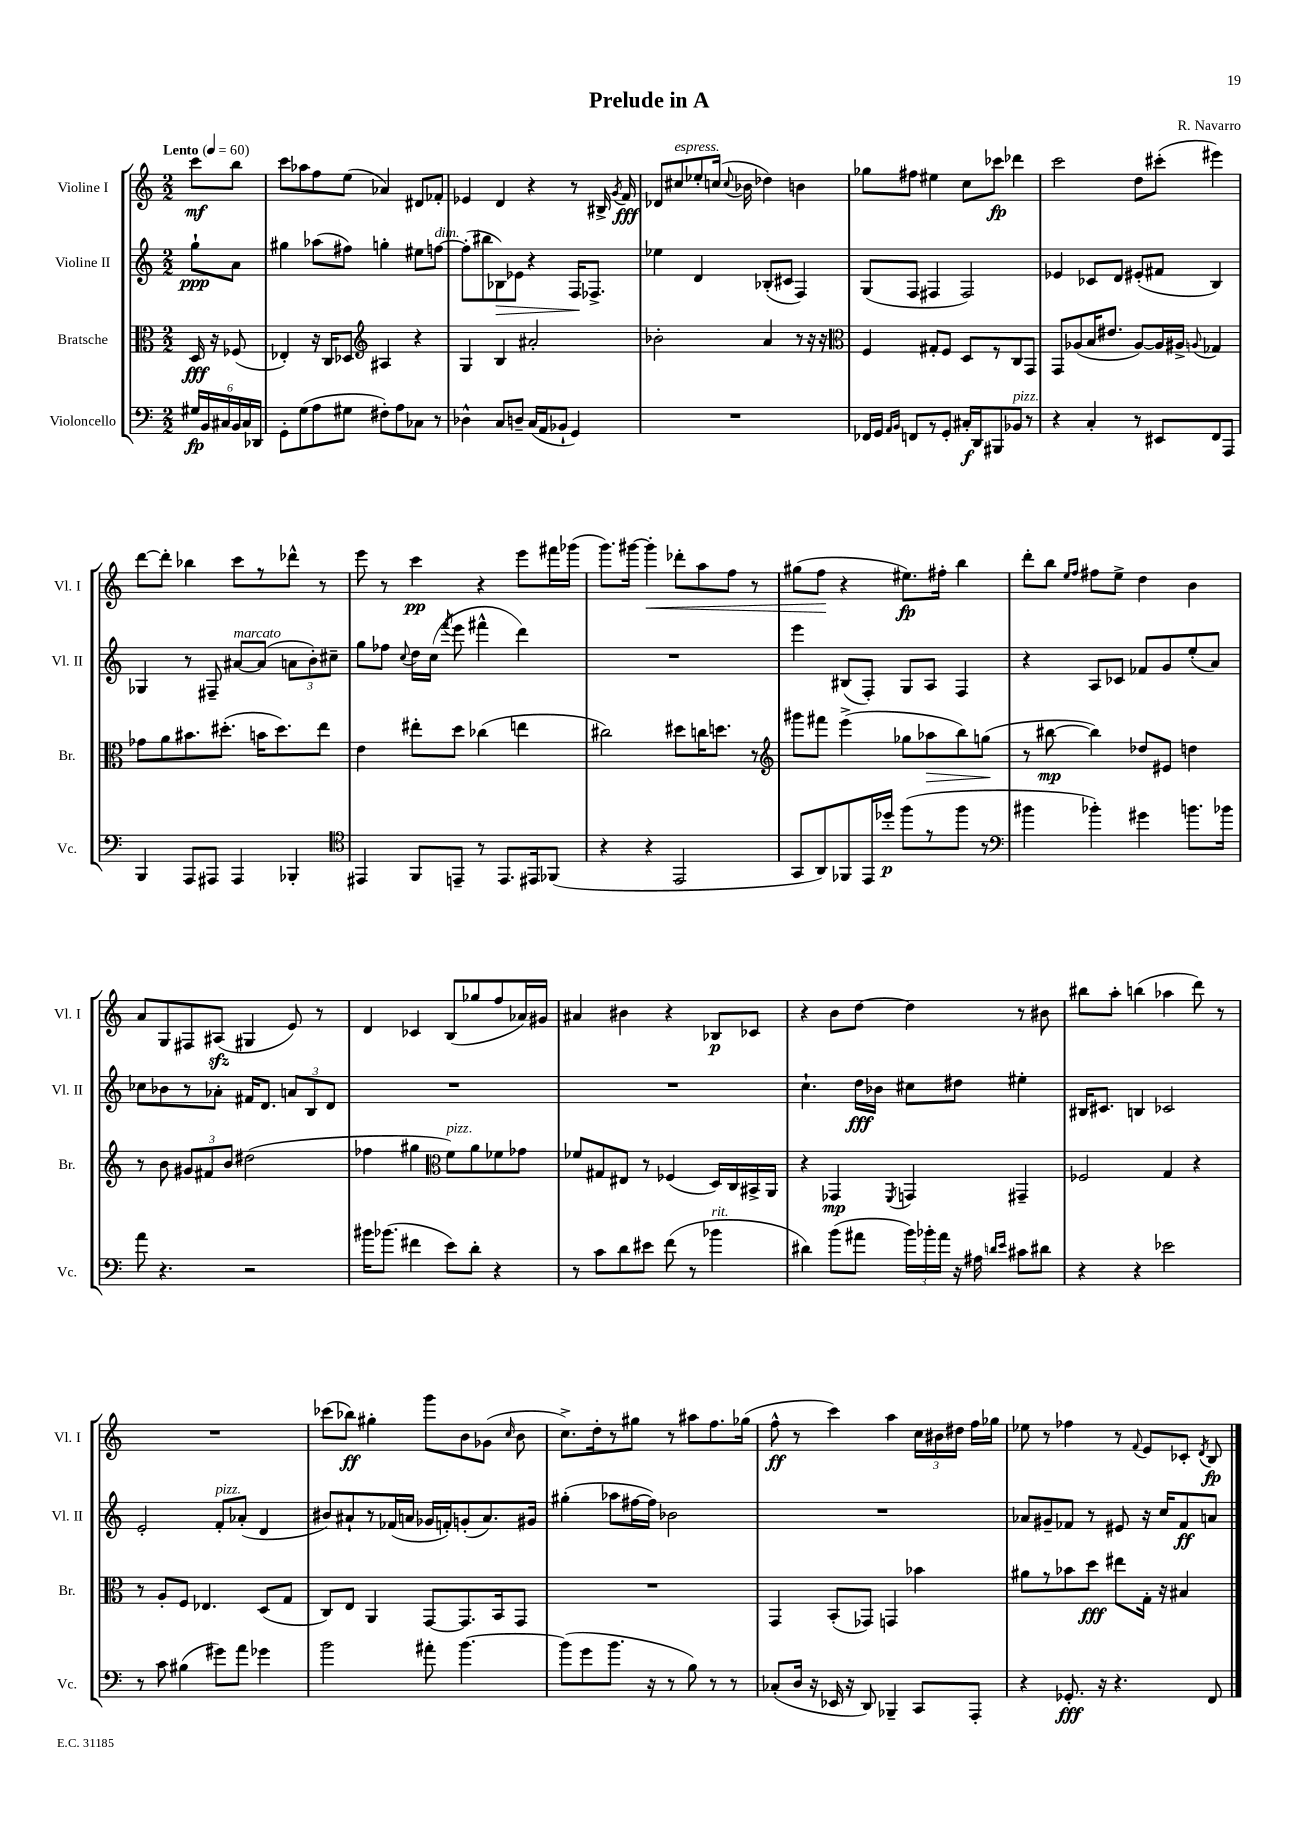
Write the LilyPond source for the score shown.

\header { title = "Prelude in A" composer = "R. Navarro" }
<<
\new StaffGroup <<
\new Staff = "s0" \with { instrumentName = "Violine I" shortInstrumentName = "Vl. I" } {
    \clef treble \key c \major \numericTimeSignature \time 2/2 \partial 4 \tempo "Lento" 4 = 60
    \autoBeamOff c'''8[\mf b''8] |
    c'''8[ aes''8 f''8 e''8]( aes'4) dis'8[ fes'8]-. |
    ees'4 d'4 r4 r8 bis16-> \acciaccatura { g'8 } f'16\fff |
    des'8[ cis''8^\markup { \italic "espress." } ees''8-. c''16]( \appoggiatura { c''8 } bes'16 des''4) b'4 |
    ges''8[ fis''8] eis''4 c''8[ ces'''8]\fp des'''4 |
    c'''2 d''8[ cis'''8]-.( eis'''4) |
    d'''8[~ d'''8]-. bes''4 c'''8[ r8 des'''8]-^ r8 |
    e'''8 r8 c'''4\pp r4 e'''8[ fis'''16 ges'''16]( |
    g'''8.[) gis'''16]~ gis'''4-.\< des'''8[-. a''8 f''8] r8 |
    gis''8[( f''8]\! r4 eis''8.[\fp) fis''16]-. b''4 |
    d'''8[-. b''8] \grace { e''16[ f''16] } fis''8[ e''8]-> d''4 b'4 |
    a'8[ g8 fis8 ais8]\sfz( gis4 e'8) r8 |
    d'4 ces'4 b8[( ges''8 f''8 aes'16) gis'16] |
    ais'4 bis'4 r4 bes8[\p ces'8] |
    r4 b'8[ d''8]~ d''4 r8 bis'8 |
    bis''8[ a''8]-. b''4( aes''4 d'''8) r8 |
    R1 |
    ces'''8[( bes''8]\ff) gis''4-. g'''8[ b'8 ges'8]( \grace { c''16 } b'8 |
    c''8.[->) d''16-. r8 gis''8] r8 ais''8[ f''8. ges''16]( |
    f''8-^\ff r8 c'''4) a''4 \tuplet 3/2 { c''16[ bis'16 dis''16] } f''16[ ges''16] |
    ees''8 r8 fes''4 r8 \appoggiatura { f'8 } e'8[ ces'8]-. \acciaccatura { d'8 } b8\fp \bar "|." |
}
\new Staff = "s1" \with { instrumentName = "Violine II" shortInstrumentName = "Vl. II" } {
    \clef treble \key c \major \numericTimeSignature \time 2/2 \partial 4
    \autoBeamOff g''8[-!\ppp a'8] |
    gis''4 aes''8[( fis''8]) g''4-. eis''8[ f''8]~^\markup { \italic "dim." } |
    f''8[-.( bis''8 bes8\>) ees'8] r4 f16[\! fes8.]-> |
    ees''4 d'4 bes8[-.( cis'8] f4) |
    g8[( f8] fis4 fis2) |
    ees'4 ces'8[ d'8] eis'8[-.( fis'8] b4) |
    ges4 r8 fis8-- ais'8[~^\markup { \italic "marcato" } ais'8]( \tuplet 3/2 { a'8[ b'8-.) cis''8]-- } |
    g''8[ fes''8] \appoggiatura { c''8 } d''16[ c''16]( \acciaccatura { f'''8 } e'''8 fis'''4-^ d'''4) |
    R1 |
    e'''4 bis8[( f8]-.) g8[ a8] f4 |
    r4 a8[ ces'8] fes'8[ g'8 e''8-.( a'8]) |
    ces''8[ bes'8 r8 aes'8]-. fis'16[ d'8.] \tuplet 3/2 { a'8[ b8 d'8] } |
    R1 |
    R1 |
    c''4.-! d''16[\fff bes'16] cis''8[ dis''8] eis''4-. |
    bis16[ cis'8.] b4 ces'2 |
    e'2-. f'8[-.^\markup { \italic "pizz." } aes'8]-.( d'4 |
    bis'8[) ais'8-! r8 fes'16( a'16] ges'16[ f'16-.) g'8-.( a'8.) gis'16] |
    gis''4-.( aes''8[ fis''16~ fis''16]) bes'2 |
    R1 |
    aes'8[ gis'8-- fes'8] r8 eis'8 r16 c''16[ fes'8\ff a'8] \bar "|." |
}
\new Staff = "s2" \with { instrumentName = "Bratsche" shortInstrumentName = "Br." } {
    \clef alto \key c \major \numericTimeSignature \time 2/2 \partial 4
    \autoBeamOff d16\fff r16 fes8( |
    ees4-.) r16 c16[ des8] \clef treble ais4 r4 |
    g4 b4 ais'2-. |
    bes'2-. a'4 r8 r16 r16 |
    \clef alto f4 gis8[-. f8] d8[ r8 c8 g,8] |
    g,8[ aes8( b16 eis'8.] aes8[~) aes16 ais16]-> \appoggiatura { a8 } ges4 |
    ges'8[ a'8 bis'8. dis''8.]-.( b'16[ dis''8.) e''8] |
    e'4 eis''8[-. d''8] ces''4( e''4 |
    cis''2) dis''8[ c''16 d''8.] r8 |
    \clef treble gis'''8[ fis'''8] e'''4->( ges''8[ aes''8\> b''8) g''8]\!( |
    r8 bis''8~\mp bis''4) des''8[ eis'8] d''4 |
    r8 b'8 \tuplet 3/2 { gis'8[ fis'8 b'8] } dis''2( |
    fes''4 gis''4 \clef alto f'8[^\markup { \italic "pizz." }) a'8 fes'8 ges'8] |
    fes'8[ gis8 eis8] r8 fes4( d16[) c16 bis,16-> a,16] |
    r4 ges,4\mp \acciaccatura { f,8 } g,4 gis,4-- |
    fes2 g4 r4 |
    r8 a8[-. f8] ees4. d8[( g8] |
    c8[) e8] a,4 g,8[~ g,8. b,16 g,8] |
    R1 |
    g,4 b,8[-.( ges,8]) g,4 bes'4 |
    ais'8[ r8 bes'8 d''8]\fff eis''8[ g16]-. r16 bis4 \bar "|." |
}
\new Staff = "s3" \with { instrumentName = "Violoncello" shortInstrumentName = "Vc." } {
    \clef bass \key c \major \numericTimeSignature \time 2/2 \partial 4
    \autoBeamOff \tuplet 6/4 { gis16[\fp b,16 cis16 b,16 cis16 des,16] } |
    g,8[-. g8( a8 gis8] fis8[-.) a8 ces8] r8 |
    des4-^ c8[ d8]-- c16[( a,16 bes,8]-! g,4) |
    R1 |
    fes,16[ g,16] \grace { a,16[ b,16] } f,8[ r8 g,8]-. cis16[-.\f d,16 bis,,8 bes,8]^\markup { \italic "pizz." } r8 |
    r4 c4-. r8 eis,8[ f,8 a,,8] |
    b,,4 a,,8[ ais,,8] ais,,4 bes,,4-. |
    \clef tenor eis,4 f,8[ e,8]-- r8 e,8.[ eis,16 fes,8]( |
    r4 r4 e,2 |
    g,8[ a,8) fes,8 e,16 des''16]-.\p f''8[( r8 f''8] r8 |
    \clef bass bis'4 bes'4-.) gis'4 b'8.[ bes'16] |
    a'8 r4. r2 |
    bis'16[ bes'8.]( fis'4 e'8[) d'8]-. r4 |
    r8 c'8[ d'8 eis'8] f'8( r8 bes'4^\markup { \italic "rit." } |
    dis'4) b'8[( ais'8] \tuplet 3/2 { b'16[) bes'16-. ais'16] } r16 ais16 \grace { d'16[ e'16] } cis'8[ dis'8] |
    r4 r4 ees'2 |
    r8 c'8 bis4( gis'8[) a'8] ges'4 |
    b'2 ais'8-. b'4.~ |
    b'8[( g'8 b'8.] r16 r8 b8) r8 r8 |
    ces8[-.( d16] r16 ees,16 r16 d,8) bes,,4-- c,8[ a,,8]-. |
    r4 ges,8.-.\fff r16 r4. f,8 \bar "|." |
}
>>
>>
\layout { \context { \Score \remove "Bar_number_engraver" } }
